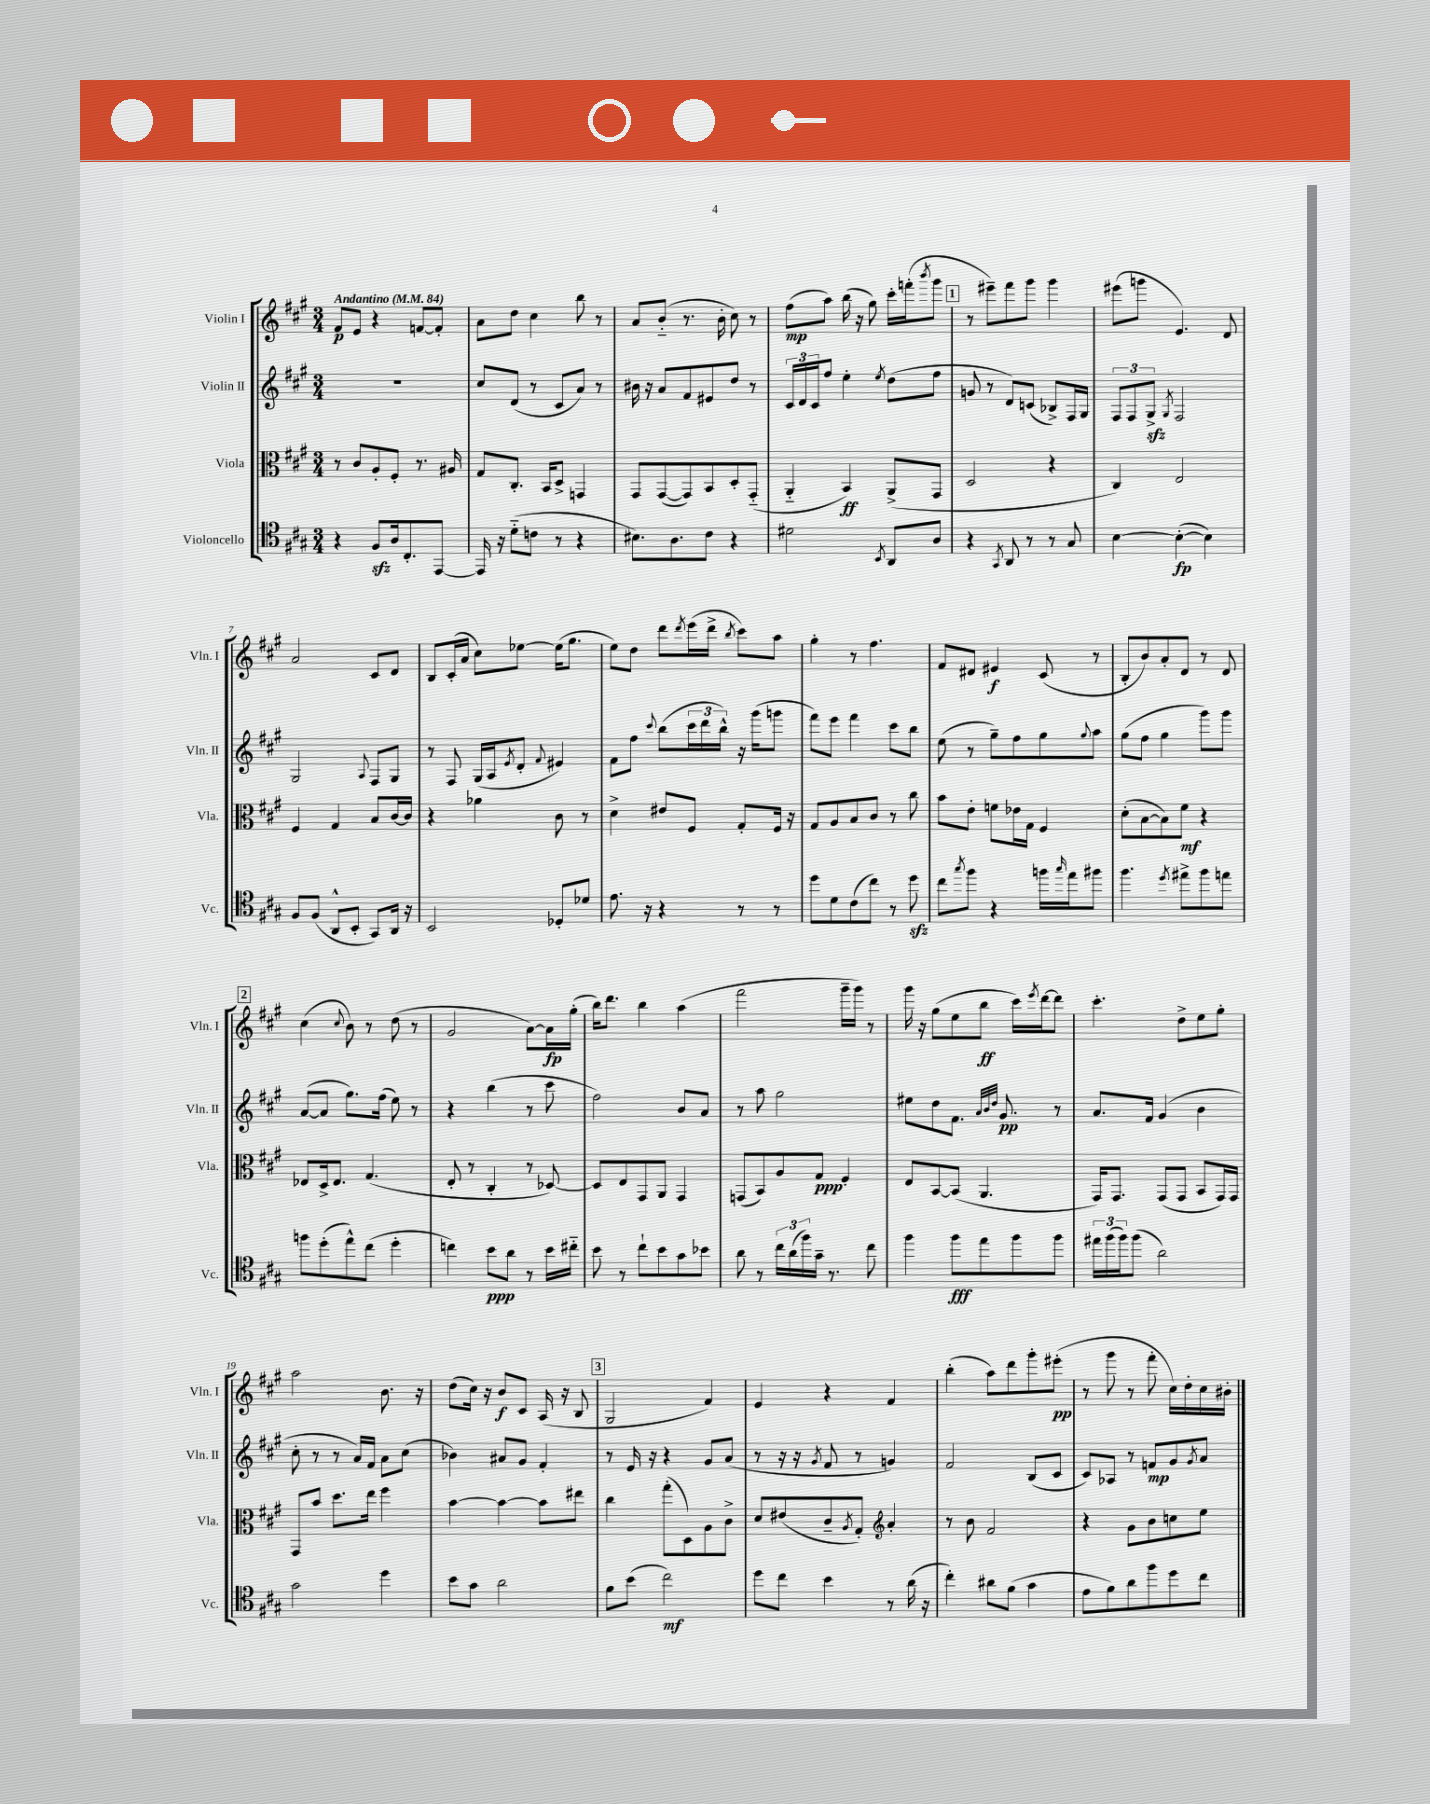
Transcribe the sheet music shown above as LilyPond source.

<<
\new StaffGroup <<
\new Staff = "s0" \with { instrumentName = "Violin I" shortInstrumentName = "Vln. I" } {
    \clef treble \key a \major \numericTimeSignature \time 3/4 \tempo "Andantino" 4 = 84
    fis'8\p e'8 r4 f'8~ f'8-. |
    a'8 d''8 cis''4 b''8 r8 |
    a'8 b'8-_( r8. b'16-. cis''8) r8 |
    fis''8\mp( a''8) b''16( r16 gis''8) cis'''16-. f'''16-.( \acciaccatura { b'''8 } gis'''8 |
    \mark \markup { \box "1" } r8 eis'''8--) fis'''8 gis'''8 gis'''4 |
    eis'''8( g'''8 e'4.) d'8 |
    a'2 cis'8 d'8 |
    b8 cis'16-.( a'16 cis''8) ees''8~ ees''16( gis''8. |
    e''8) d''8 d'''8 \acciaccatura { d'''8 } e'''16( d'''16-> \acciaccatura { b''8 } cis'''8) a''8 |
    gis''4-. r8 fis''4. |
    fis'8 dis'8 eis'4\f cis'8( r8 |
    b8-. b'8) a'8-. d'8 r8 d'8 |
    \mark \markup { \box "2" } cis''4( \appoggiatura { cis''8 } b'8) r8 d''8( r8 |
    gis'2 a'8~) a'16\fp gis''16-.( |
    b''16) d'''8. b''4 a''4( |
    fis'''2 gis'''16-- gis'''16) r8 |
    gis'''16 r16 gis''8( e''8 b''8\ff cis'''16) \acciaccatura { e'''8 } d'''16~ d'''8 |
    cis'''4.-. d''8-> e''8 gis''8-. |
    a''2 b'8. r16 |
    d''8( cis''16) r16 b'8\f cis'8 a16( r16 b8 |
    \mark \markup { \box "3" } gis2 fis'4) |
    e'4 r4 fis'4 |
    b''4-.( a''8) d'''8 gis'''8-. eis'''8-.\pp( |
    r8 gis'''8 r8 fis'''8-. cis''16) d''16-. cis''16 bis'16-. \bar "|." |
}
\new Staff = "s1" \with { instrumentName = "Violin II" shortInstrumentName = "Vln. II" } {
    \clef treble \key a \major \numericTimeSignature \time 3/4
    R2. |
    cis''8 d'8( r8 cis'8 a'8) r8 |
    bis'16 r16 a'8 fis'8 eis'8 d''8 r8 |
    \tuplet 3/2 { cis'16 d'16 cis'16 } fis''8 e''4-. \acciaccatura { e''8 } d''8( fis''8 |
    \mark \markup { \box "1" } g'8 r8 d'8) c'8( bes8->) fis16 gis16 |
    \tuplet 3/2 { fis8 fis8 gis8->\sfz } \acciaccatura { gis8 } fis2 |
    gis2 \appoggiatura { a8 } fis8 gis8 |
    r8 fis8 gis16( a16 \acciaccatura { e'8 } d'8-. \appoggiatura { fis'8 } eis'4) |
    fis'8 fis''8 \appoggiatura { cis'''8 } b''8( \tuplet 3/2 { cis'''16 d'''16 b''16-^) } r16 gis'''16( g'''8 |
    fis'''8) e'''8 fis'''4 cis'''8 b''8 |
    e''8( r8 gis''8--) fis''8 gis''8 \appoggiatura { gis''8 } a''8 |
    gis''8( fis''8 gis''4 gis'''8) gis'''8 |
    \mark \markup { \box "2" } a'8~( a'8 gis''8.) fis''16( e''8) r8 |
    r4 b''4( r8 cis'''8 |
    fis''2) b'8 a'8 |
    r8 a''8 gis''2 |
    eis''8 d''8 fis'8. \grace { a'32 b'32 d''32 } gis'8.\pp r8 |
    a'8. fis'16 gis'4( b'4 |
    cis''8-. r8 r8 a'16) fis'16 a'8 cis''8( |
    bes'4) ais'8 gis'8 fis'4-. |
    \mark \markup { \box "3" } r8 e'16 r16 r4 gis'8 a'8( |
    r8 r16 r16 \acciaccatura { gis'8 } fis'8 r8 g'4) |
    fis'2 b8( cis'8 |
    cis'8) aes8 r8 f'8\mp gis'8 \acciaccatura { gis'8 } a'8 \bar "|." |
}
\new Staff = "s2" \with { instrumentName = "Viola" shortInstrumentName = "Vla." } {
    \clef alto \key a \major \numericTimeSignature \time 3/4
    r8 cis'8 a8-. fis8-. r8. ais16 |
    gis8 cis8.-. b,16 d8-> g,4 |
    gis,8 gis,8~( gis,8) b,8 d8-. gis,8-_( |
    a,4-_ b,4\ff) a,8->( gis,8 |
    \mark \markup { \box "1" } d2 r4 |
    cis4) e2 |
    fis4 gis4 b8 cis'16~ cis'16 |
    r4 aes'4 cis'8 r8 |
    d'4-> eis'8 fis8 gis8-. fis16 r16 |
    gis8 a8 b8 cis'8 r8 cis''8 |
    b'8 e'8-. f'8 ees'16 gis16 fis4 |
    d'8-.( b8~ b8) fis'8\mf r4 |
    \mark \markup { \box "2" } ees8 d16-> ees8. gis4.( |
    e8-. r8 cis4-. r8 des8~) |
    des8 e8 gis,8 a,8 gis,4 |
    g,8( b,8) a8 gis8\ppp fis4-. |
    e8 b,8~ b,8( a,4. |
    gis,16) gis,8. gis,8( gis,8 b,8 gis,16) gis,16 |
    gis,8 b'8 d''8. e''16 fis''4 |
    b'4~ b'4~ b'8 eis''8 |
    \mark \markup { \box "3" } cis''4 gis''8-.( d8) a8 cis'8-> |
    d'8 eis'8( cis'8-- \acciaccatura { a8 } gis8-.) \clef treble a'4-. |
    r8 b'8 fis'2 |
    r4 gis'8 b'8 c''8 e''8 \bar "|." |
}
\new Staff = "s3" \with { instrumentName = "Violoncello" shortInstrumentName = "Vc." } {
    \clef tenor \key a \major \numericTimeSignature \time 3/4
    r4 fis8\sfz a16 cis8.-. e,8~ |
    e,16 r16 d'8-_( c'8 r8 r4 |
    bis8.) a8. cis'8 r4 |
    dis'2 \acciaccatura { b,8 } a,8 a8 |
    \mark \markup { \box "1" } r4 \acciaccatura { gis,8 } a,8 r8 r8 gis8 |
    b4~ b4~-.\fp( b4) |
    fis8 fis8( a,8-^ b,8-. gis,8) a,16 r16 |
    b,2 des8-. des'8 |
    e'8. r16 r4 r8 r8 |
    d''8 d'8 cis'8( cis''8) r8 d''8\sfz |
    cis''8 \acciaccatura { gis''8 } fis''8 r4 f''16 \grace { gis''16 } e''16 fis''8 |
    fis''4. \acciaccatura { d''8 } eis''8-> fis''8 e''8 |
    \mark \markup { \box "2" } f''8 d''8-.( e''8-^) cis''8( d''4-. |
    c''4) b'8\ppp a'8 r8 b'16 cis''16-_ |
    b'8 r8 cis''8-! b'8 gis'8 bes'8 |
    a'8 r8 \tuplet 3/2 { cis''16 a'16( fis''16) } gis'16-- r8. cis''8 |
    fis''4 fis''8\fff e''8 fis''8 fis''8 |
    \tuplet 3/2 { eis''16 fis''16( fis''16) } fis''8( a'2) |
    gis'2 d''4 |
    b'8 gis'8 a'2 |
    \mark \markup { \box "3" } fis'8 b'8( cis''2\mf) |
    d''8 cis''8 b'4 r8 a'16( r16 |
    cis''4-.) ais'8 fis'8( gis'4 |
    e'8 fis'8) a'8 fis''8 d''8 cis''8 \bar "|." |
}
>>
>>
